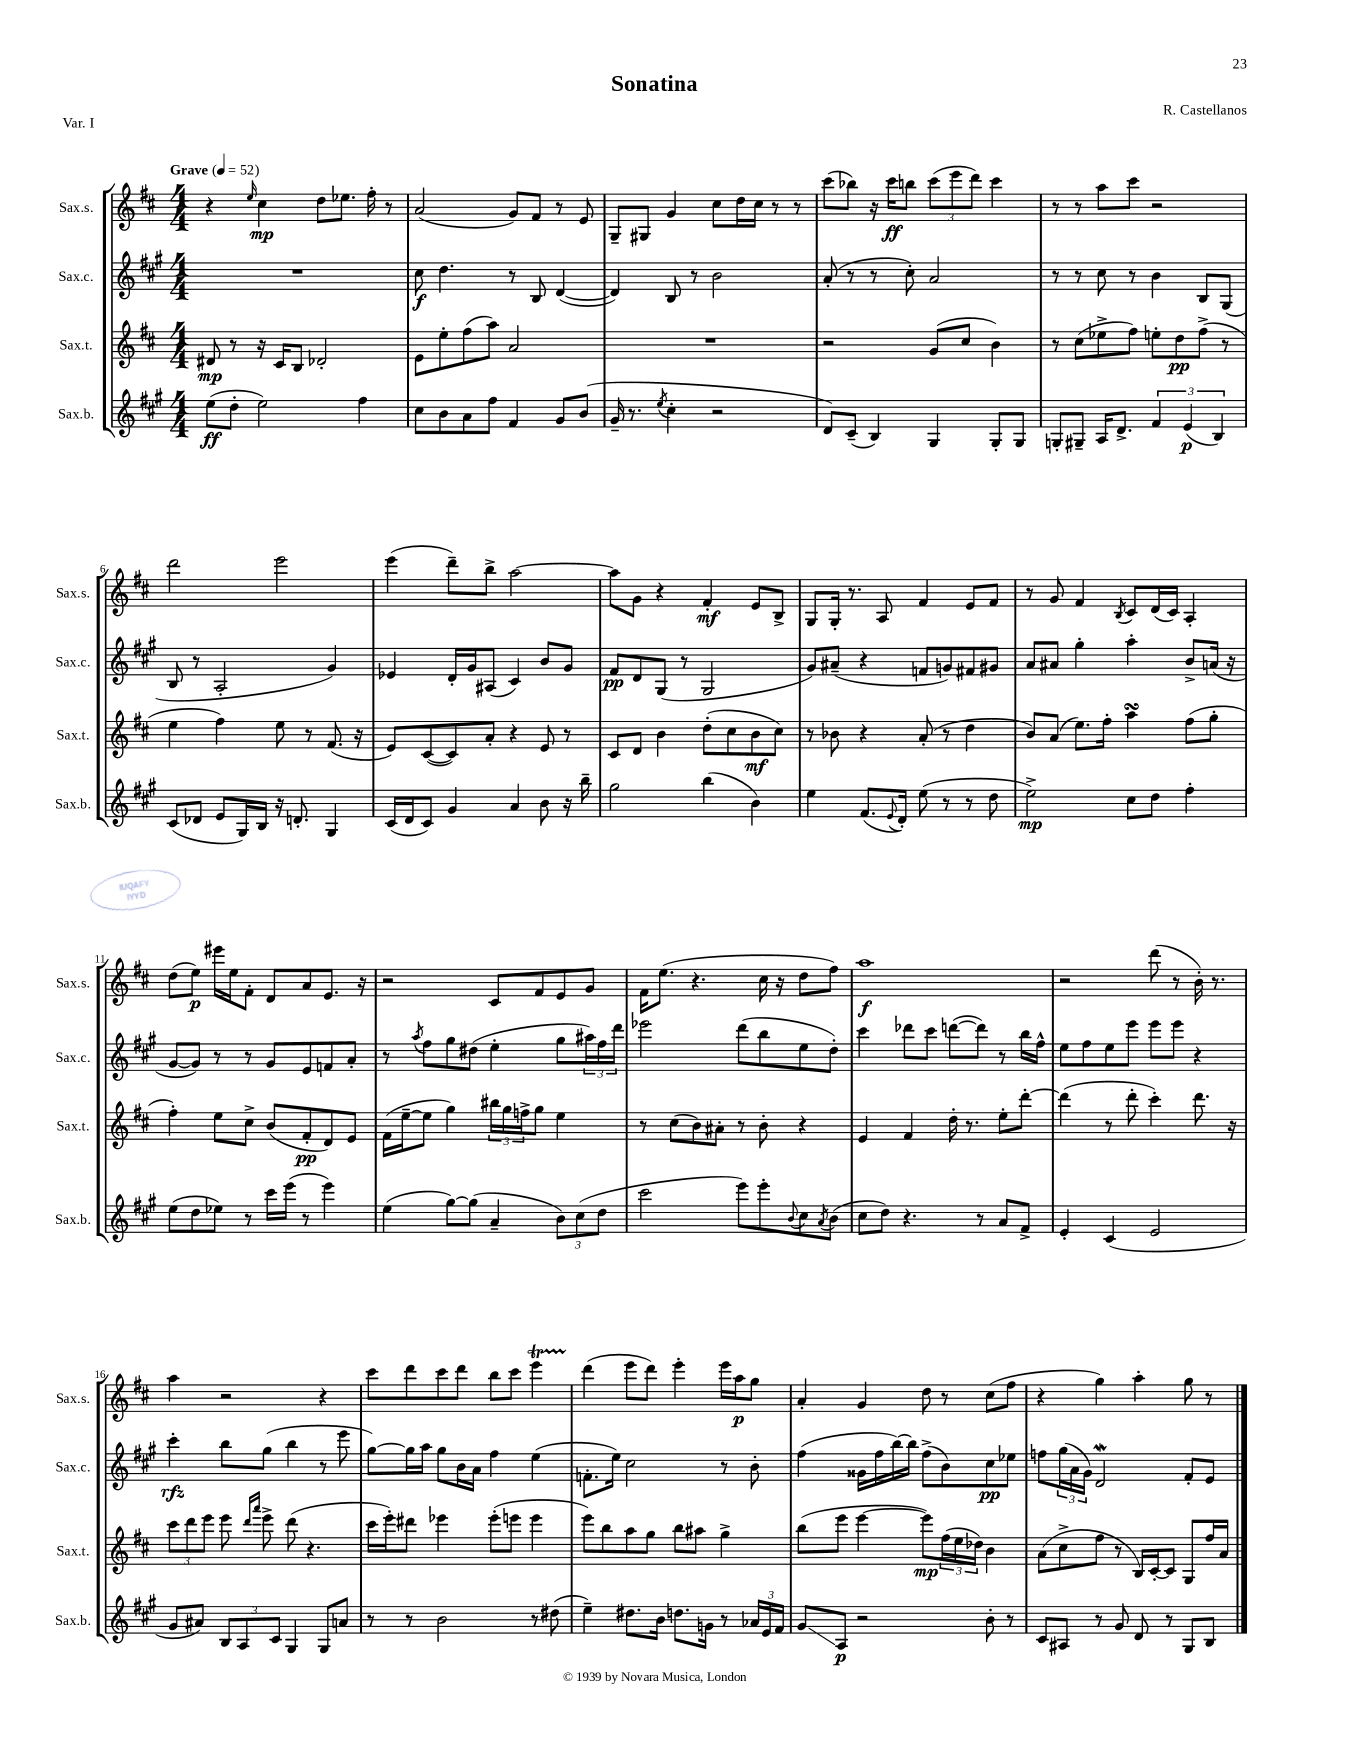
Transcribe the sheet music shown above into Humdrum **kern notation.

**kern	**kern	**kern	**kern
*staff4	*staff3	*staff2	*staff1
*clefG2	*clefG2	*clefG2	*clefG2
*k[f#c#g#]	*k[f#c#]	*k[f#c#g#]	*k[f#c#]
*M4/4	*M4/4	*M4/4	*M4/4
*MM52	*MM52	*MM52	*MM52
(8ee	8d#	1r	4r
8dd'	8r	.	.
.	.	.	16qqee
2ee)	16r	.	4cc#
.	16c#	.	.
.	8B	.	.
.	2d-'	.	8dd
.	.	.	8.ee-
4ff#	.	.	.
.	.	.	16ff#'
.	.	.	8r
=	=	=	=
8cc#	8e	8cc#	(2a
8b	8ee'	4.dd	.
8a	(8ff#	.	.
8ff#	8aa)	.	.
4f#	2a	8r	8g)
.	.	8B	8f#
8g#	.	([4d	8r
(8b	.	.	8e
=	=	=	=
16g#~	1r	4d])	8G~
8.r	.	.	.
.	.	.	8G#
8qee	.	.	.
4cc#'	.	8B	4g
.	.	8r	.
2r	.	2b	8cc#
.	.	.	16dd
.	.	.	16cc#
.	.	.	8r
.	.	.	8r
=	=	=	=
8d)	2r	(8a'	(8ccc#
(8c#~	.	8r	8bb-)
4B)	.	8r	16r
.	.	.	16ccc#
.	.	8cc#')	8bb
4G#	(8g	2a	(12ccc#
.	.	.	12eee
.	8cc#	.	.
.	.	.	12ddd)
8G#'	4b)	.	4ccc#
8G#	.	.	.
=	=	=	=
8G'	8r	8r	8r
8G#~	(8cc#	8r	8r
16A	8ee-^	8cc#	8aa
8.d^	.	.	.
.	8ff#)	8r	8ccc#
6f#	8ee'	4b	2r
.	8dd	.	.
(6e	.	.	.
.	(8ff#^	8B	.
6B)	.	.	.
.	8r	(8G#	.
=	=	=	=
(8c#	4ee	8B	2ddd
8d-	.	8r	.
8e	4ff#)	2A'	.
16G#)	.	.	.
16B	.	.	.
16r	8ee	.	2eee
8.d'	.	.	.
.	8r	.	.
4G#	(8.f#	4g#)	.
.	16r	.	.
=	=	=	=
(16c#	8e)	4e-	(4eee
16d	.	.	.
8c#)	([8c#	.	.
4g#	8c#])	16d'	8ddd~)
.	.	16g#	.
.	8a'	(8A#	8bb^
4a	4r	4c#)	[2aa
8b	8e	8b	.
16r	8r	8g#	.
16bb~	.	.	.
=	=	=	=
2gg#	8c#	8f#	8aa]
.	8d	8d	8g
.	4b	(8G#	4r
.	.	8r	.
(4bb	(8dd'	2G#	4f#'
.	8cc#	.	.
4b)	8b	.	8e
.	8cc#)	.	8B^
=	=	=	=
4ee	8r	8g#)	8G
.	8b-	(8a#~	16G'
.	.	.	8.r
(8.f#	4r	4r	.
.	.	.	8A
8qqe	.	.	.
16d')	.	.	.
(8ee	(8a'	8f	4f#
8r	8r	8g)	.
8r	4dd	8f#	8e
8dd	.	8g#	8f#
=	=	=	=
2ee^)	8b)	8a	8r
.	(8a	8a#	8g
.	8.ee)	4gg#'	4f#
.	16ff#'	.	.
.	.	.	8qB
8cc#	4aa	4aa'	8c#
8dd	.	.	(16d
.	.	.	16c#)
4ff#'	(8ff#	8b^	4A'
.	8gg'	(16a	.
.	.	16r	.
=	=	=	=
(8ee	4ff#')	[8g#	(8dd
8dd	.	8g#])	8ee)
8ee-)	8ee	8r	16eee#
.	.	.	16ee
8r	8cc#^	8r	8f#'
16ccc#	(8b	8g#	8d
(16eee	.	.	.
8r	8f#'	8e	8a
4eee)	8d)	8f	8.e
.	8e	8a'	.
.	.	.	16r
=	=	=	=
(4ee	(16f#	8r	2r
.	[16ee~	.	.
.	.	8qaa	.
.	8ee]	8ff#	.
[8gg#)	4gg)	8gg#	.
(8gg#]	.	(8dd#	.
4a~	24bb#	4ee'	8c#
.	24gg	.	.
.	24ff^	.	.
.	8gg	.	8f#
12b)	4ee	8gg#	8e
(12cc#	.	.	.
.	.	24aa#)	8g
12dd	.	24ff#	.
.	.	24ddd	.
=	=	=	=
2ccc#	8r	2eee-	16f#
.	.	.	(8.ee
.	(8cc#	.	.
.	8b)	.	4.r
.	8a#'	.	.
8eee)	8r	(8ddd	.
8eee'	8b'	8bb	16cc#
.	.	.	16r
8qqb	.	.	.
8cc#	4r	8ee	8dd
8qa	.	.	.
(8b	.	8dd')	8ff#)
=	=	=	=
8cc#	4e	4ccc#	1aa
8dd)	.	.	.
4.r	4f#	8ddd-	.
.	.	8ccc#	.
.	16dd'	([8ddd	.
.	8.r	.	.
8r	.	8ddd])	.
8a	8ee'	8r	.
8f#^	[8ddd'	16bb	.
.	.	16ff#^^	.
=	=	=	=
4e'	(4ddd]	8ee	2r
.	.	8ff#	.
(4c#	8r	8ee	.
.	8ddd'	8eee	.
2e	4ccc#')	8eee	(8ddd
.	.	8eee	8r
.	8.ddd	4r	16b')
.	.	.	8.r
.	16r	.	.
=	=	=	=
8g#	12ccc#	4ccc#'	4aa
.	12ddd	.	.
8a#)	.	.	.
.	12eee	.	.
12B	8eee	8bb	2r
12A	.	.	.
.	16qqddd	.	.
.	16qqaaa	.	.
.	8eee^	(8gg#	.
12c#	.	.	.
4G#	(8ddd	4bb	.
.	4.r	.	.
8G#	.	8r	4r
8a	.	8eee	.
=	=	=	=
8r	16ccc#	[8gg#)	8ccc#
.	16eee')	.	.
8r	8ddd#	16gg#]	8ddd
.	.	16aa	.
2b	4eee-	8gg#	8ccc#
.	.	16b	8ddd
.	.	16a	.
.	(8eee-'	4ff#	8bb
.	8eee	.	8ccc#
8r	4eee	(4ee	4eee
(8dd#	.	.	.
=	=	=	=
4ee~)	8eee)	8.f'	(4ddd
.	8bb	.	.
.	.	16ee)	.
8.dd#	8aa	2cc#	8eee
.	8gg	.	8ddd)
16b	.	.	.
8.dd	8bb	.	4eee'
.	8aa#	.	.
16g	.	.	.
8r	4gg^	8r	16eee
.	.	.	16aa
24a-	.	8b'	8gg
24e	.	.	.
24f#	.	.	.
=	=	=	=
8g#	(8bb	(4ff#	4a'
8A	8eee	.	.
2r	[4eee	16g##	4g
.	.	16ff#	.
.	.	[16bb)	.
.	.	16bb]	.
.	8eee])	(8ff#^	8dd
.	(24ff#	8b)	8r
.	24ee	.	.
.	24dd-)	.	.
8b'	4b	8cc#	(8cc#
8r	.	8ee-	8ff#
=	=	=	=
8c#	(8a	8ff	4r
8A#	8cc#^	(24gg#	.
.	.	24a	.
.	.	24g#)	.
8r	8ff#	2d	4gg)
8g#	8r	.	.
8d	16B)	.	4aa'
.	[16c#'	.	.
8r	8c#]	.	.
8G#	8G	8f#'	8gg
8B	16ff#	8e	8r
.	16a	.	.
==	==	==	==
*-	*-	*-	*-
